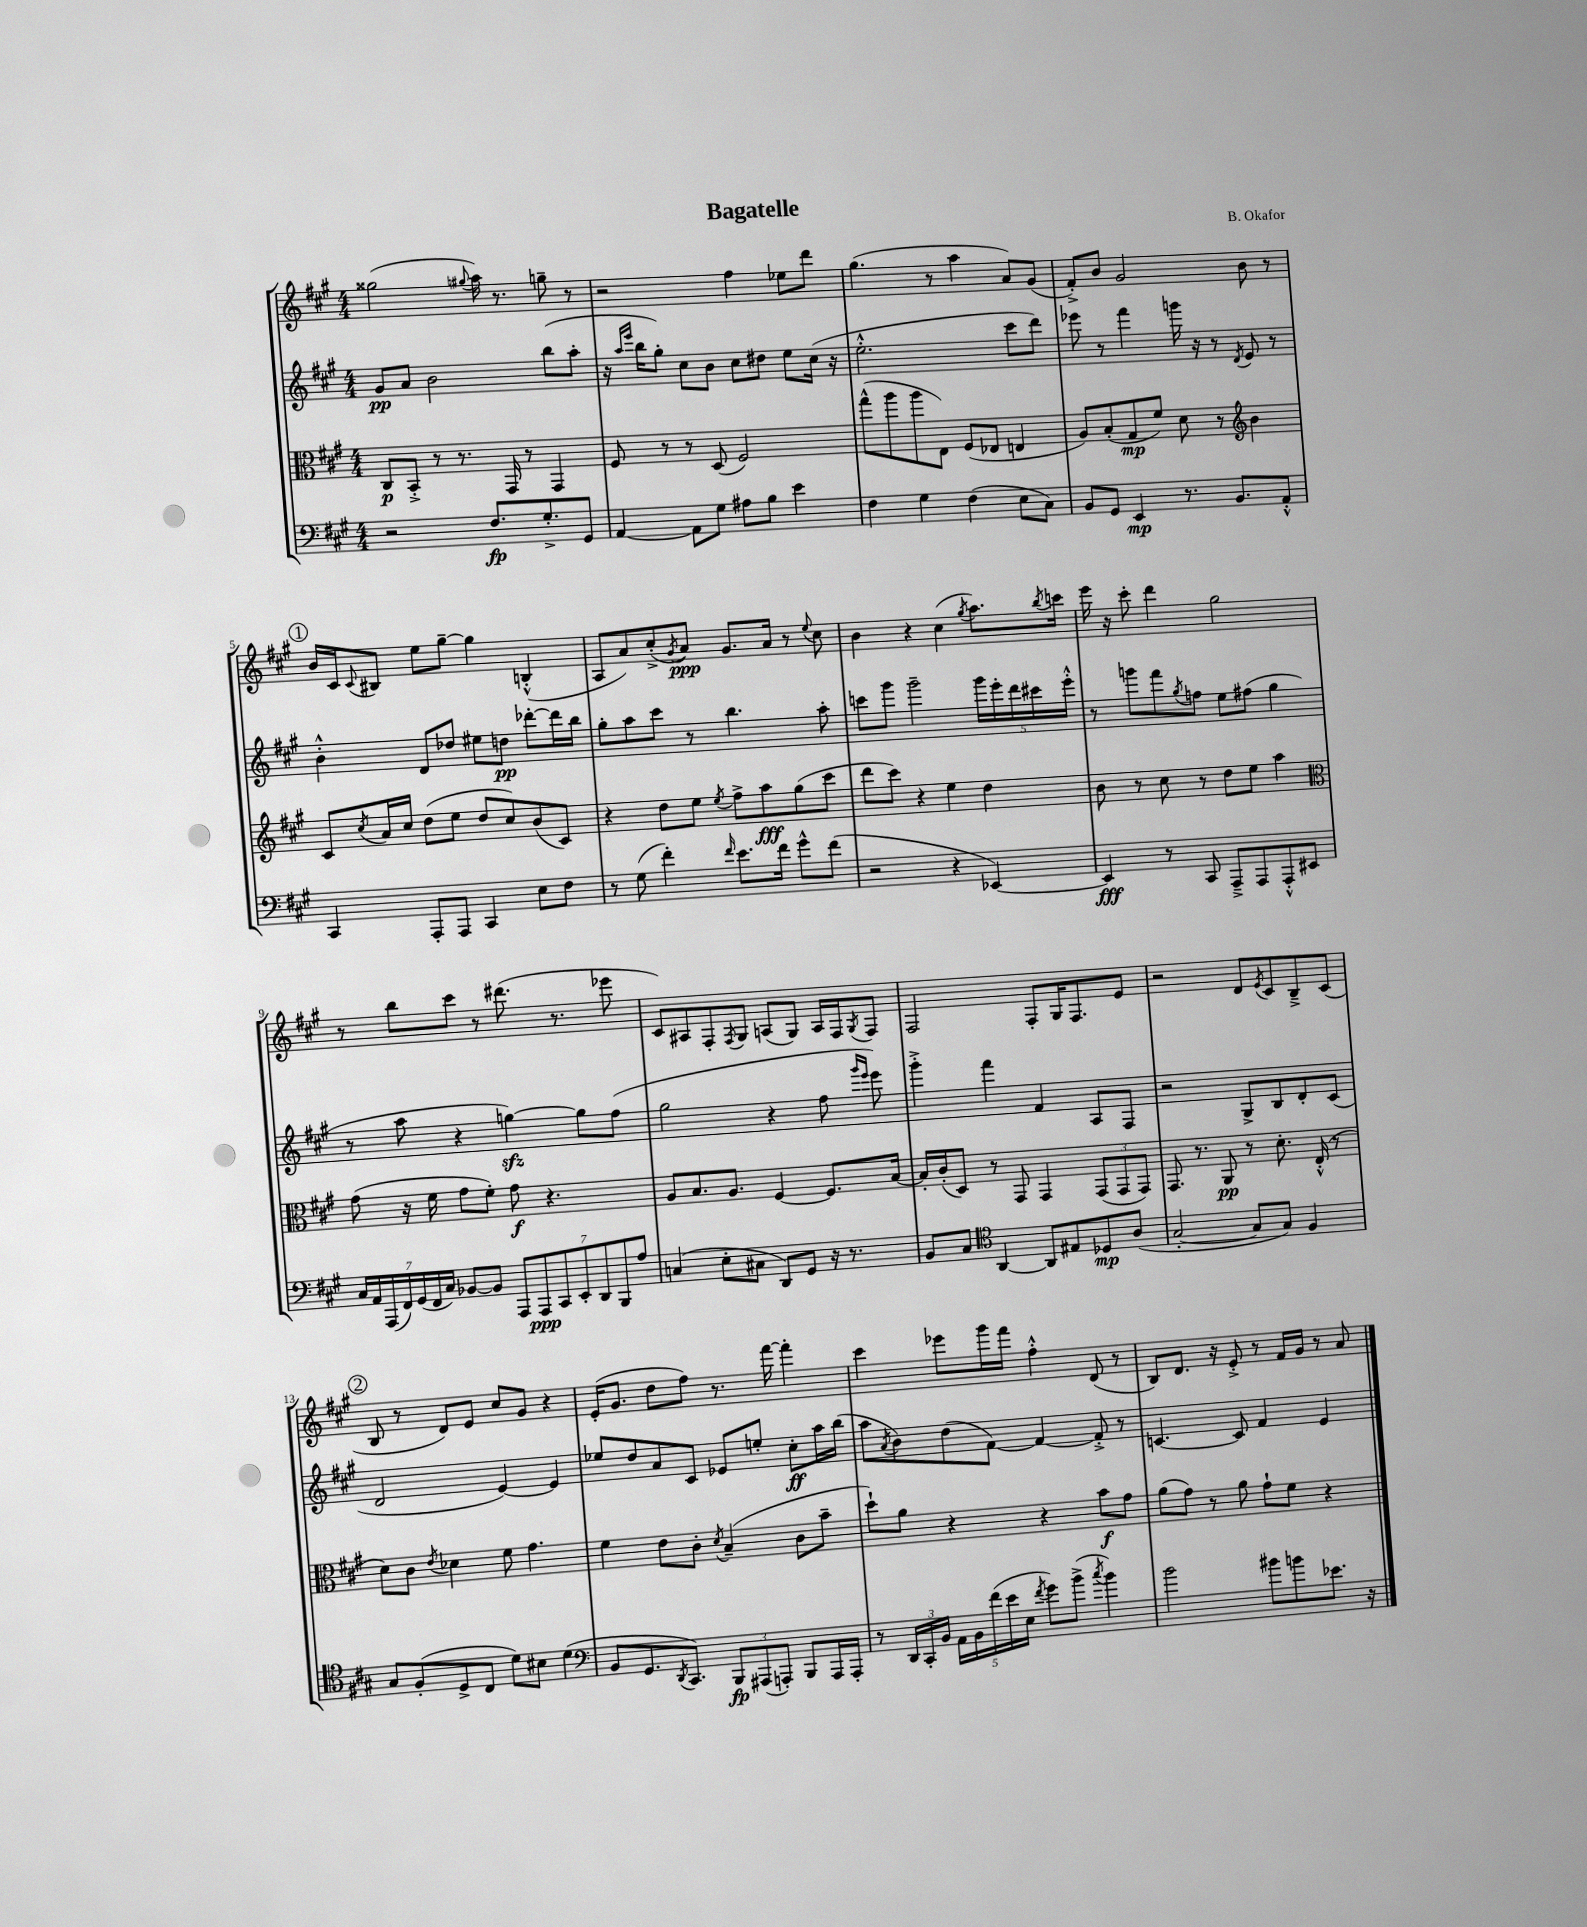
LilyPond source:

\header { title = "Bagatelle" composer = "B. Okafor" }
<<
\new StaffGroup <<
\new Staff = "s0" {
    \clef treble \key a \major \numericTimeSignature \time 4/4
    gisis''2( \appoggiatura { gis''8 } a''16) r8. g''8-- r8 |
    r2 fis''4 ees''8 d'''8 |
    gis''4.( r8 a''4 a'8) gis'8( |
    fis'8-.->) b'8 gis'2 b'8 r8 |
    \mark \markup { \circle "1" } b'16 cis'16 \appoggiatura { cis'8 } bis8 e''8 gis''8~-- gis''4 b4-.-^( |
    a8 a'8) cis''8-.->( \acciaccatura { gis'8 } a'8\ppp) gis'8. a'16 r8 \appoggiatura { e''8 } cis''8 |
    b'4 r4 cis''4( \acciaccatura { gis''8 } a''8.) \acciaccatura { b''8 } c'''16 |
    e'''16 r16 cis'''8-. d'''4 gis''2 |
    r8 b''8 cis'''8 r8 dis'''8.( r8. ees'''8 |
    cis'8) ais8 fis8-. \acciaccatura { fis8 } gis8 a8( gis8) a16 fis16 \acciaccatura { gis8 } fis8 |
    fis2 fis8-. gis16 fis8. e'8 |
    r2 d'8 \acciaccatura { e'8 } cis'8 b8---> cis'8( |
    \mark \markup { \circle "2" } b8 r8 d'8) e'8 cis''8 gis'8 r4 |
    e'16-.( gis'8. d''8 fis''8) r8. fis'''16~ fis'''4-. |
    cis'''4 ees'''8 gis'''16 fis'''16 fis''4-.-^ d'8( r8 |
    b8) d'8. r16 e'8-.-> r8 fis'16 gis'16 r8 a'8 \bar "|." |
}
\new Staff = "s1" {
    \clef treble \key a \major \numericTimeSignature \time 4/4
    gis'8\pp a'8 b'2 b''8( a''8-. |
    r16 \grace { a''16 e'''16 } b''16 gis''8-.) cis''8 b'8 cis''8 dis''8 e''8 cis''16( r16 |
    e''2.-.-^ cis'''8 d'''8) |
    ees'''8 r8 fis'''4 g'''16 r16 r8 \acciaccatura { d'8 } e'8 r8 |
    \mark \markup { \circle "1" } b'4-.-^ d'8 des''8 eis''8 d''8\pp des'''8~-. des'''16 b''16 |
    gis''8-. a''8 cis'''8 r8 b''4. a''8-. |
    c'''8 gis'''8 gis'''2-- \tuplet 5/4 { gis'''16 e'''16-. d'''16 cis'''16 e'''16-.-^ } |
    r8 g'''8 fis'''8 \acciaccatura { gis''8 } f''8 e''8 fis''8( gis''4 |
    r8 a''8 r4 g''4~\sfz) g''8 fis''8( |
    gis''2 r4 fis''8 \grace { gis'''16 e'''16 } e'''8) |
    gis'''4-.-> fis'''4 fis'4 a8 fis8 |
    r2 gis8-> b8 d'8-. cis'8( |
    \mark \markup { \circle "2" } d'2 e'4~) e'4 |
    ees''8 d''8 a'8 cis'8 ees'8 e''8-. cis''8-.\ff a''16 b''16( |
    a''8 \acciaccatura { a'8 } b'8) d''8( fis'8~) fis'4~ fis'8-.-> r8 |
    c'4.~ c'8 fis'4 e'4 \bar "|." |
}
\new Staff = "s2" {
    \clef alto \key a \major \numericTimeSignature \time 4/4
    cis8\p b,8-.-> r8 r8. gis,16 r8 gis,4 |
    fis8 r8 r8 d8( fis2) |
    gis''8-^( a''8 a''8 e8) fis8( ees8 e4 |
    a8) b8-.( gis8\mp fis'8) d'8 r8 \clef treble b'4 |
    \mark \markup { \circle "1" } cis'8 \acciaccatura { cis''8 } a'16 cis''16 d''8( e''8 d''8 cis''8) b'8( cis'8) |
    r4 d''8 e''8 \acciaccatura { e''8 } fis''8-> a''8\fff gis''8( cis'''8 |
    d'''8 cis'''8) r4 e''4 d''4 |
    b'8 r8 cis''8 r8 d''8 e''8 a''4 |
    \clef alto gis'8( r16 fis'16 gis'8 fis'8-.) gis'8\f r4. |
    a8 b8. a8. fis4~ fis8. b16~ |
    b16-. cis'16-.( d8) r8 gis,8 gis,4 \tuplet 3/2 { gis,8( gis,8 gis,8) } |
    gis,8. r8. a,8\pp r8 d'8.-. e16-.-^( r8 |
    \mark \markup { \circle "2" } d'8) cis'8 \acciaccatura { e'8 } des'4 fis'8 gis'4. |
    fis'4 e'8 cis'8-. \acciaccatura { d'8 } b4--( cis'8 b'8-- |
    d''8-!) a'8 r4 r4 b'8\f gis'8 |
    a'8( gis'8) r8 a'8 gis'8-! fis'8 r4 \bar "|." |
}
\new Staff = "s3" {
    \clef bass \key a \major \numericTimeSignature \time 4/4
    r2 fis8.\fp gis8.-.-> gis,8 |
    a,4~ a,8 gis8 ais8 b8 e'4 |
    fis4 gis4 fis4( e8 cis8) |
    b,8 gis,8 e,4\mp r8. b,8. a,8-.-^ |
    \mark \markup { \circle "1" } cis,4 a,,8-. a,,8 cis,4 e8 fis8 |
    r8 gis8( fis'4-.) \grace { fis'16 } e'8. fis'16 gis'8-^ fis'8( |
    r2 r4 ees,4~) |
    ees,4\fff r8 cis,8 a,,8---> a,,8 a,,8-.-^ eis,8 |
    \tuplet 7/4 { cis16 a,16 a,,16( fis,16) gis,16( fis,16 cis16) } bes,8~ bes,8 \tuplet 7/4 { a,,8 a,,8\ppp cis,8 e,8-. d,8 b,,8 a8 } |
    c4( e8-. cis8 d,8) gis,8 r16 r8. |
    b,8 cis8 \clef tenor a,4~ a,8 eis8 des8\mp a8( |
    gis2~-. gis8 gis8) fis4 |
    \mark \markup { \circle "2" } gis8 fis8-.( d8-> cis8 d'8) bis8 d'4( |
    \clef bass b,8 gis,8. \acciaccatura { d,8 } cis,8.) \tuplet 3/2 { b,,8\fp ais,,8( a,,8-.) } b,,8 a,,16 a,,16-. |
    r8 \tuplet 3/2 { d,16 cis,16-. b,16 } \tuplet 5/4 { a,16 b,16 fis'16( e'16 e16 } \acciaccatura { fis'8 } gis'8) b'8->( \acciaccatura { cis''8 } b'4) |
    b'2 bis'8 b'8 ees'8. r16 \bar "|." |
}
>>
>>
